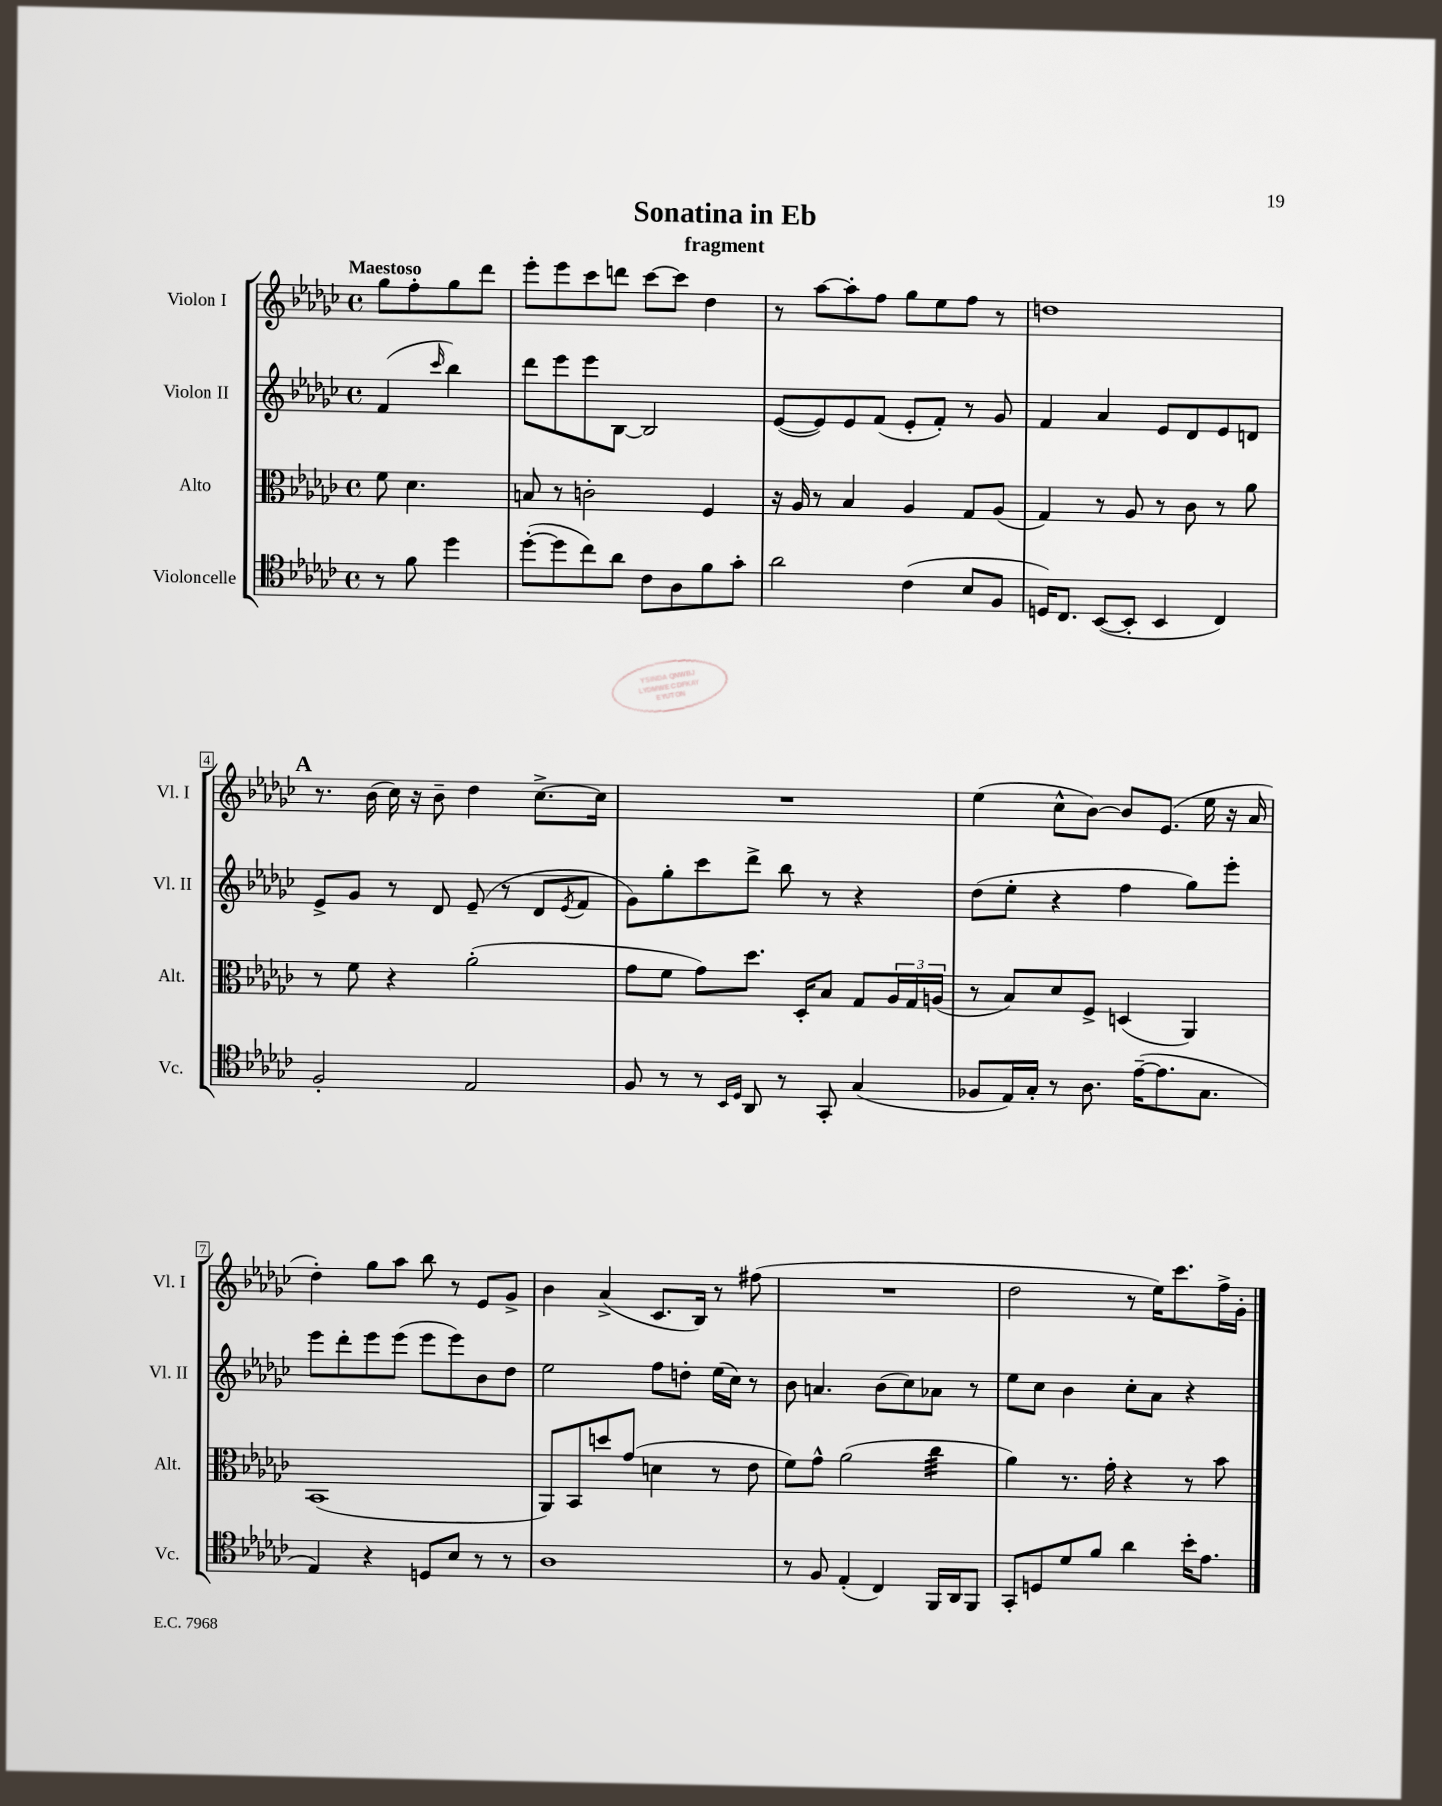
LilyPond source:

\header { title = "Sonatina in Eb" subtitle = "fragment" }
<<
\new StaffGroup <<
\new Staff = "s0" \with { instrumentName = "Violon I" shortInstrumentName = "Vl. I" } {
    \clef treble \key ges \major \defaultTimeSignature \time 4/4 \partial 2 \tempo "Maestoso"
    ges''8 f''8-. ges''8 des'''8 |
    ees'''8-. ees'''8 ces'''8 d'''8 ces'''8~ ces'''8 des''4 |
    r8 aes''8~ aes''8-. f''8 ges''8 ees''8 f''8 r8 |
    d''1 |
    \mark \markup { \bold "A" } r8. bes'16( ces''16) r16 bes'8-- des''4 ces''8.~-> ces''16 |
    R1 |
    ees''4( ces''8-^ bes'8~) bes'8 ees'8.( ees''16 r16 aes'16 |
    des''4-.) ges''8 aes''8 bes''8 r8 ees'8 ges'8-> |
    bes'4 aes'4->( ces'8. bes16) r8 fis''8( |
    R1 |
    des''2 r8 ees''16) ces'''8. f''16-> ges'16-. \bar "|." |
}
\new Staff = "s1" \with { instrumentName = "Violon II" shortInstrumentName = "Vl. II" } {
    \clef treble \key ges \major \defaultTimeSignature \time 4/4 \partial 2
    f'4( \grace { ces'''16 } bes''4) |
    des'''8 ees'''8 ees'''8 bes8~ bes2 |
    ees'8~( ees'8) ees'8 f'8( ees'8-. f'8-.) r8 ges'8 |
    f'4 aes'4 ees'8 des'8 ees'8 d'8 |
    \mark \markup { \bold "A" } ees'8-> ges'8 r8 des'8 ees'8--( r8 des'8 \acciaccatura { ees'8 } f'8 |
    ges'8) ges''8-. ces'''8 des'''8-> bes''8 r8 r4 |
    des''8( ees''8-. r4 f''4 ges''8) ees'''8-. |
    ees'''8 des'''8-. ees'''8 ees'''8( ees'''8 ees'''8) bes'8 des''8 |
    ees''2 f''8 d''8-. ees''16( ces''16) r8 |
    bes'8 a'4. bes'8( ces''8) aes'8 r8 |
    ees''8 ces''8 bes'4 ces''8-. aes'8 r4 \bar "|." |
}
\new Staff = "s2" \with { instrumentName = "Alto" shortInstrumentName = "Alt." } {
    \clef alto \key ges \major \defaultTimeSignature \time 4/4 \partial 2
    f'8 des'4. |
    b8 r8 c'2-. f4 |
    r16 aes16 r8 bes4 aes4 ges8 aes8( |
    ges4) r8 aes8 r8 ces'8 r8 aes'8 |
    \mark \markup { \bold "A" } r8 f'8 r4 aes'2-.( |
    ges'8 f'8 ges'8) des''8. des16-. bes8 ges8 \tuplet 3/2 { aes16 ges16 a16( } |
    r8 bes8) des'8 f8-> d4( aes,4) |
    bes,1( |
    aes,8) bes,8 d''8 ges'8( d'4 r8 ees'8 |
    f'8) ges'8-^ aes'2( ces''4:32 |
    aes'4) r8. ges'16-. r4 r8 bes'8 \bar "|." |
}
\new Staff = "s3" \with { instrumentName = "Violoncelle" shortInstrumentName = "Vc." } {
    \clef tenor \key ges \major \defaultTimeSignature \time 4/4 \partial 2
    r8 f'8 des''4 |
    des''8~-.( des''8 ces''8) aes'8 ces'8 aes8 f'8 ges'8-. |
    aes'2 ces'4( bes8 f8 |
    d16) ces8. bes,8~( bes,8-. bes,4 ces4) |
    \mark \markup { \bold "A" } f2-. ees2 |
    f8 r8 r8 \grace { bes,16 des16 } aes,8 r8 ges,8-. ges4( |
    fes8 ees16) ges16-. r8 aes8. ees'16~--( ees'8. ges8. |
    ees4) r4 d8 bes8 r8 r8 |
    aes1 |
    r8 f8 ees4-.( ces4) f,16 aes,16 f,8 |
    ges,8-. d8 des'8 f'8 aes'4 bes'16-. ees'8. \bar "|." |
}
>>
>>
\layout { \context { \Score \override BarNumber.stencil = #(make-stencil-boxer 0.1 0.3 ly:text-interface::print) } }
